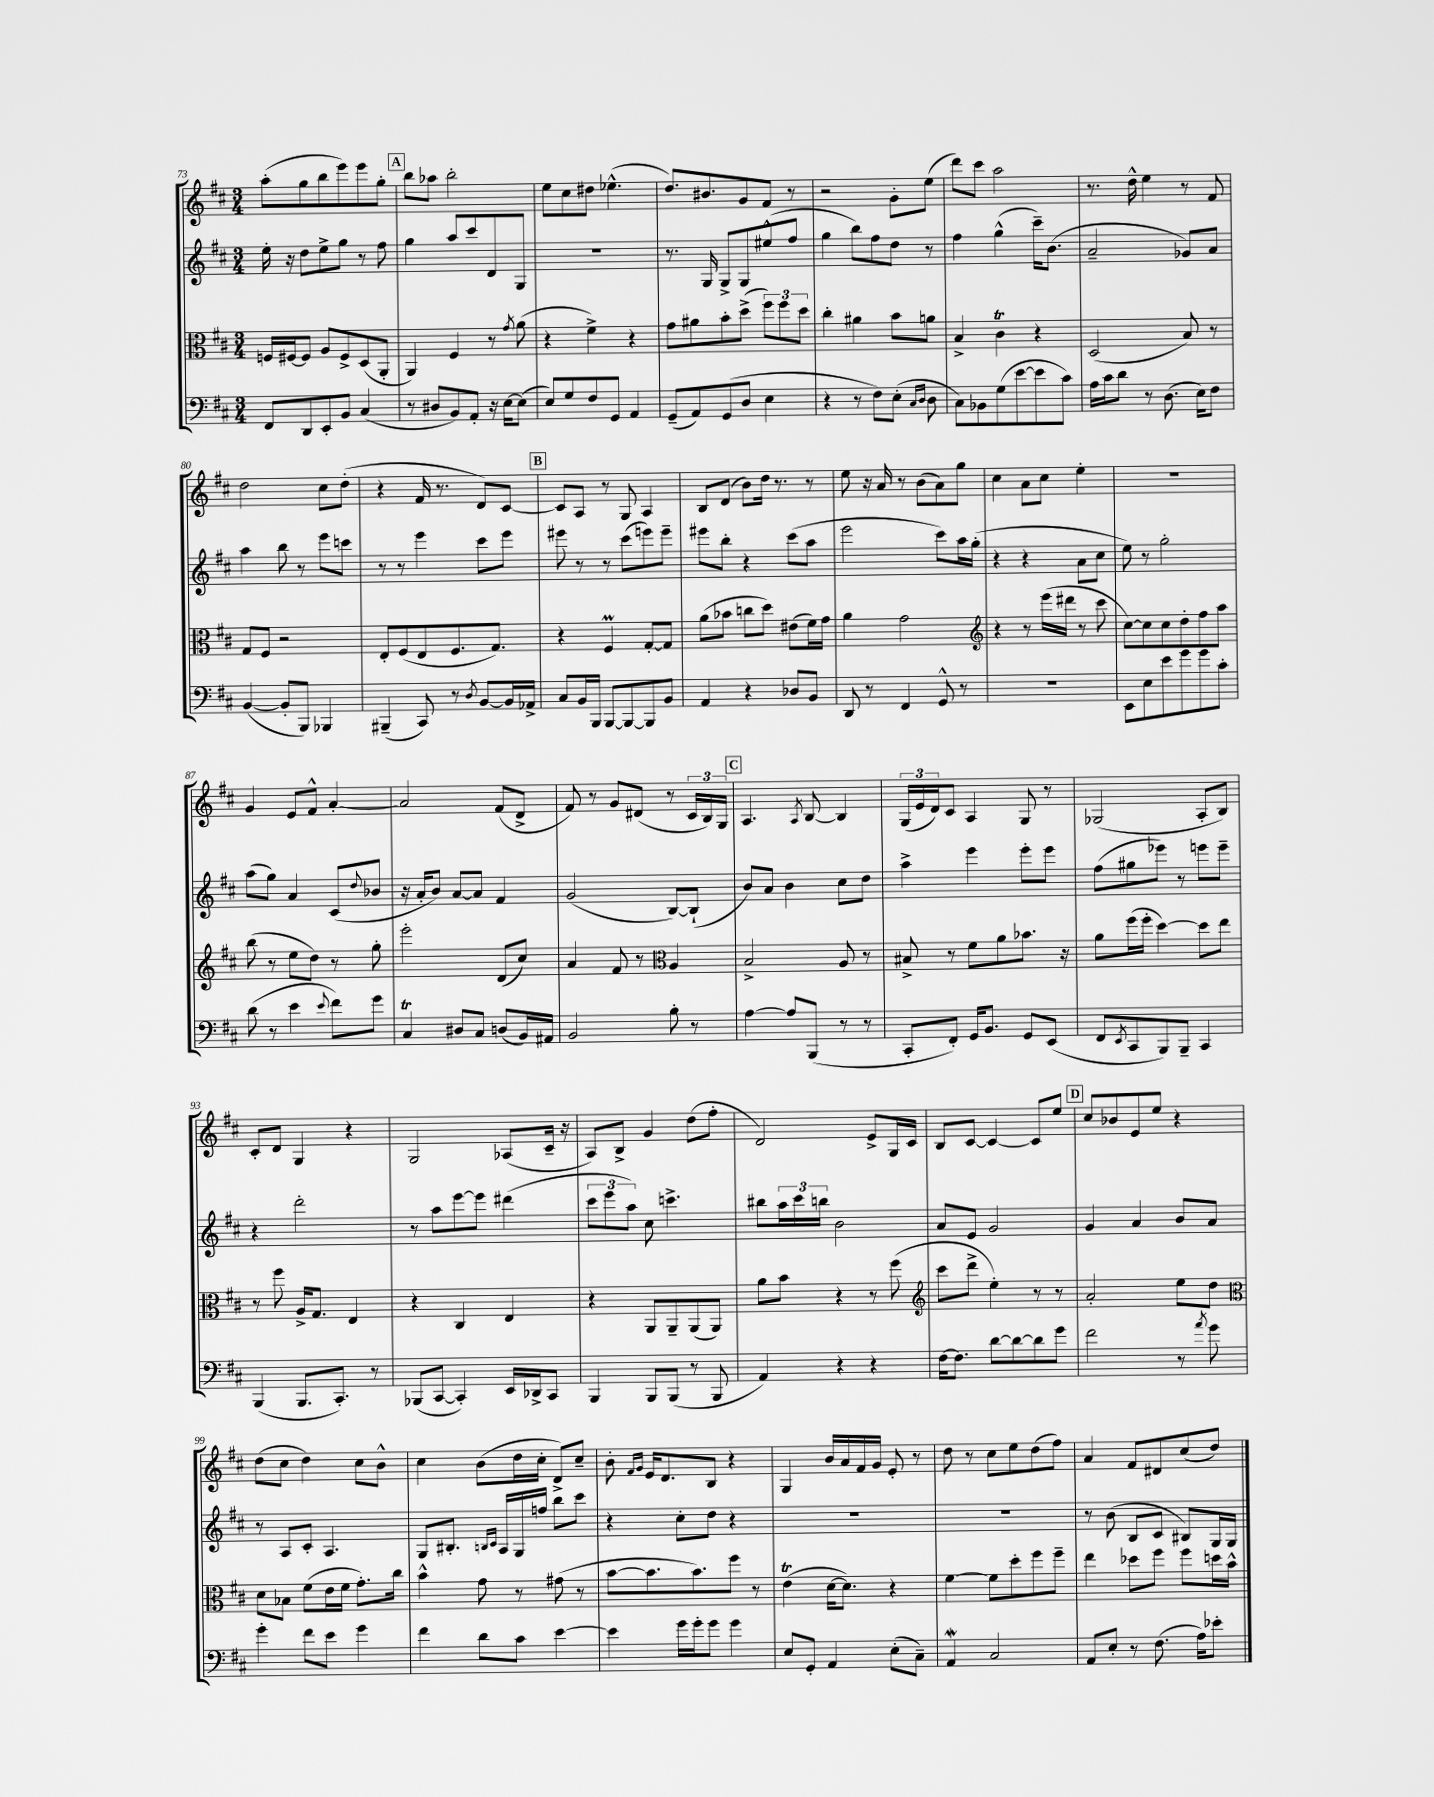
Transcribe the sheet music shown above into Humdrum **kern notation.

**kern	**kern	**kern	**kern
*staff4	*staff3	*staff2	*staff1
*clefF4	*clefC3	*clefG2	*clefG2
*k[f#c#]	*k[f#c#]	*k[f#c#]	*k[f#c#]
*M3/4	*M3/4	*M3/4	*M3/4
8FF#	16F	16ee'	(8aa'
.	[16F#	16r	.
8DD	8F#]	8dd	8gg
8EE'	8A	8ee^	8bb
8BB	8F#^	8gg	8eee)
(4C#	(8D	8r	8eee
.	8AA'	8ff#	8gg'
=	=	=	=
8r	4AA)	4gg	8bb
8D#	.	.	8aa-
8BB)	4F#	8aa	2bb'
8AA'	.	8ccc#	.
16r	8r	8d	.
[16E	.	.	.
.	8qg	.	.
(8E]	(8a	8G	.
=	=	=	=
8E)	4r	2.r	8ee
8G	.	.	8cc#
8F#	4f#^)	.	8dd#
8GG	.	.	(4.ee-^^
4AA	4r	.	.
=	=	=	=
(8GG~	8g	8.r	8.dd)
8AA)	8a#	.	.
.	.	16G	8.b#
(8GG	8b'	8G^	.
8D	(8dd^	8G	8g
4E	12ff#)	(8ee#^^	8f#
.	12ff#	.	.
.	.	8ff#	8r
.	12dd	.	.
=	=	=	=
4r	4cc#'	4gg	2r
8r	4a#	8bb)	.
8F#)	.	8ff#	.
(8E'	8b	8dd	8g'
16qqC#	.	.	.
16qqD	.	.	.
8D	8a	8r	(8ee
=	=	=	=
8C#)	4B^	4ff#	8ddd)
8BB-	.	.	8ccc#
(8G	4c#	(4gg^^	2aa
[8e	.	.	.
8e]	4r	16ccc#~)	.
.	.	(8.b	.
8c#)	.	.	.
=	=	=	=
16A	(2D	2a~	8.r
16c#	.	.	.
8d	.	.	.
.	.	.	16dd^^
8r	.	.	4ee
(8.D	.	.	.
.	8B)	8g-)	8r
16E)	.	.	.
8F#	8r	8a	8f#
=	=	=	=
([4BB	8G	4aa	2dd
.	8F#	.	.
8BB']	2r	8bb	.
8BBB)	.	8r	.
4BBB-	.	8eee	8cc#
.	.	8ccc	(8dd'
=	=	=	=
(4BBB#~	8E'	8r	4r
.	(8F#	8r	.
8CC#)	8E	4eee	16f#
.	.	.	8.r
8r	8.F#	.	.
8qD	.	.	.
[8BB	.	8ccc#	8d)
.	8.G)	.	.
16BB]	.	8eee	[8c#
16AA-^	.	.	.
=	=	=	=
8C#	4r	8eee#	8c#]
16BB	.	8r	8A
16BBB	.	.	.
[8BBB	4F#	8r	8r
8BBB_	.	(8ccc#	8G
8BBB]	[8G'	8eee)	4A
8BB	8G]	8eee~	.
=	=	=	=
4AA	(8a	8eee#	8B
.	8b-	8bb'	(8d
4r	8cc	4r	8b)
.	8dd)	.	16dd
.	.	.	8.r
8D-	(8e#	(8ccc#	.
8BB	16f#)	8aa	8r
.	16g	.	.
=	=	=	=
8DD	4a	2eee	8ee
8r	.	.	16r
.	.	.	16a
4FF#	2g	.	8r
.	.	.	(8b
8GG^^	.	8ccc#)	8a)
8r	.	16aa	8gg
.	.	(16gg'	.
=	=	=	=
*	*clefG2	*	*
2.r	4r	4r	4cc#
.	8r	4r	8a
.	(16eee	.	8cc#
.	16ddd#	.	.
.	8r	8a	4ee'
.	8ccc#	8cc#	.
=	=	=	=
8EE	[8cc#)	8ee)	2.r
8E	8cc#]	8r	.
8e	8cc#	2gg'	.
8g	8dd'	.	.
8g	8ff#	.	.
8c#'	8aa	.	.
=	=	=	=
(8d	(8bb	(8aa	4g
8r	8r	8gg)	.
4e	8ee	4a	8e
.	8dd)	.	8f#^^
8qqe	.	.	.
8f#)	8r	(8c#	[4a'
.	.	8qqdd	.
8g	8gg'	8b-	.
=	=	=	=
4C#	2eee'	16r	2a]
.	.	16a'	.
.	.	8b)	.
8D#	.	[8a	.
8C#	.	8a]	.
(8D	(8d	4f#	(8f#
16BB)	8cc#)	.	8d^
16AA#	.	.	.
=	=	=	=
2BB	4a	(2g	8f#)
.	.	.	8r
.	8f#	.	8g
.	8r	.	(8d#
*	*clefC3	*	*
8B'	4A	[8B)	8r
8r	.	(8B`]	24c#
.	.	.	24B)
.	.	.	24G
=	=	=	=
[4A	2B^	8b)	4.A
.	.	8a	.
8A]	.	4b	.
.	.	.	8qA
(8BBB	.	.	[8B
8r	8A	8cc#	4B]
8r	8r	8dd	.
=	=	=	=
8CC#'	8B#^	4aa^	(24G
.	.	.	24e
.	.	.	24d)
8FF#')	8r	.	8c#
16GG	8f#	4eee	4A
8.BB	.	.	.
.	8a	.	.
8GG	8.b-	8eee'	8G
(8EE	.	8eee	8r
.	16r	.	.
=	=	=	=
8FF#	8a	(8ff#	(2G-
8qEE	.	.	.
8CC#	(16ff#	8gg#	.
.	16ff#'	.	.
8BBB)	[4dd)	8eee-)	.
8BBB~	.	8r	.
4CC#	8dd]	8eee	8A'
.	8ee	8eee~	8B)
=	=	=	=
(4BBB	8r	4r	8c#'
.	8ff#	.	8d
8.BBB	16A^	2ddd'	4G
.	8.G	.	.
8.CC#')	.	.	.
.	4E	.	4r
8r	.	.	.
=	=	=	=
(8BBB-	4r	8r	2G
[8CC#	.	8aa	.
4CC#'])	4C#	[8eee	.
.	.	8eee]	.
16EE	4E	(4ddd#	(8A-
16DD-^	.	.	.
8CC#	.	.	16c#~
.	.	.	16r
=	=	=	=
4BBB	4r	12ccc#	8A)
.	.	12eee	.
.	.	.	8B^
.	.	12aa)	.
8BBB	8AA	8cc#	4g
(8BBB	8AA~	4.ccc^	.
8r	(8AA	.	(8dd
8BBB	8AA)	.	8ff#'
=	=	=	=
4AA)	8a	8bb#	2d)
.	8b	24aa	.
.	.	24ccc#	.
.	.	24bb	.
4r	4r	2b	.
4r	8r	.	8e^
.	(8ff#	.	16G
.	.	.	16c#
=	=	=	=
*	*clefG2	*	*
[16F#	8ccc#	8a	8B
8.F#]	.	.	.
.	8ddd^	8e	[8c#
[8d	4ee')	2g	4c#_
8d_	.	.	.
8d]	8r	.	8c#]
8g	8r	.	8ee
=	=	=	=
2f#	2a'	4g	8cc#
.	.	.	8b-
.	.	4a	8e
.	.	.	8ee
8r	8ee	8b	4r
8qa	.	.	.
8g	8dd	8a	.
=	=	=	=
*	*clefC3	*	*
4g'	8d	8r	(8dd
.	8B-	8A	8cc#
8f#	(8f#	8c#'	4dd)
8e	16e	4.A	.
.	16f#	.	.
4g	8.g')	.	8cc#
.	.	.	8b^^
.	16cc#	.	.
=	=	=	=
4f#	4b^^	8G	4cc#
.	.	8.B#'	.
8d	8g	.	(8b
.	.	16qqB	.
.	.	16qqc#	.
.	.	16A	.
8c#	8r	16G	16dd
.	.	16ff	16cc#'
[4e	(8g#	8bb	8d^)
.	8r	8ccc#	8cc#~
=	=	=	=
4e]	[8b	4r	8b'
.	.	.	16qqf#
.	.	.	16qqg
.	8.b]	.	16e
.	.	.	8.d
16g	.	8cc#'	.
16g'	8.b)	.	.
8g	.	8dd	8B
4g	8ff#	4r	4r
.	8r	.	.
=	=	=	=
8E	(4e	2.r	4G
8GG'	.	.	.
4AA	[16d	.	16b
.	8.d])	.	16a
.	.	.	16f#
.	.	.	16g
(8E'	4r	.	8e'
8C#~)	.	.	8r
=	=	=	=
4AA	[4f#	2.r	8dd
.	.	.	8r
2C#	8f#]	.	8cc#
.	8dd'	.	8ee
.	8ff#	.	(8dd
.	8ff#~	.	8ff#)
=	=	=	=
8AA	4ee	8r	4a
8E'	.	(8b	.
8r	8dd-	8B	8f#
(8.F#	8ff#	8c#	8d#
.	8ff#	8B#)	(8cc#
16A)	.	.	.
8e-'	16dd	16G	8dd)
.	16b^^	16G	.
==	==	==	==
*-	*-	*-	*-
